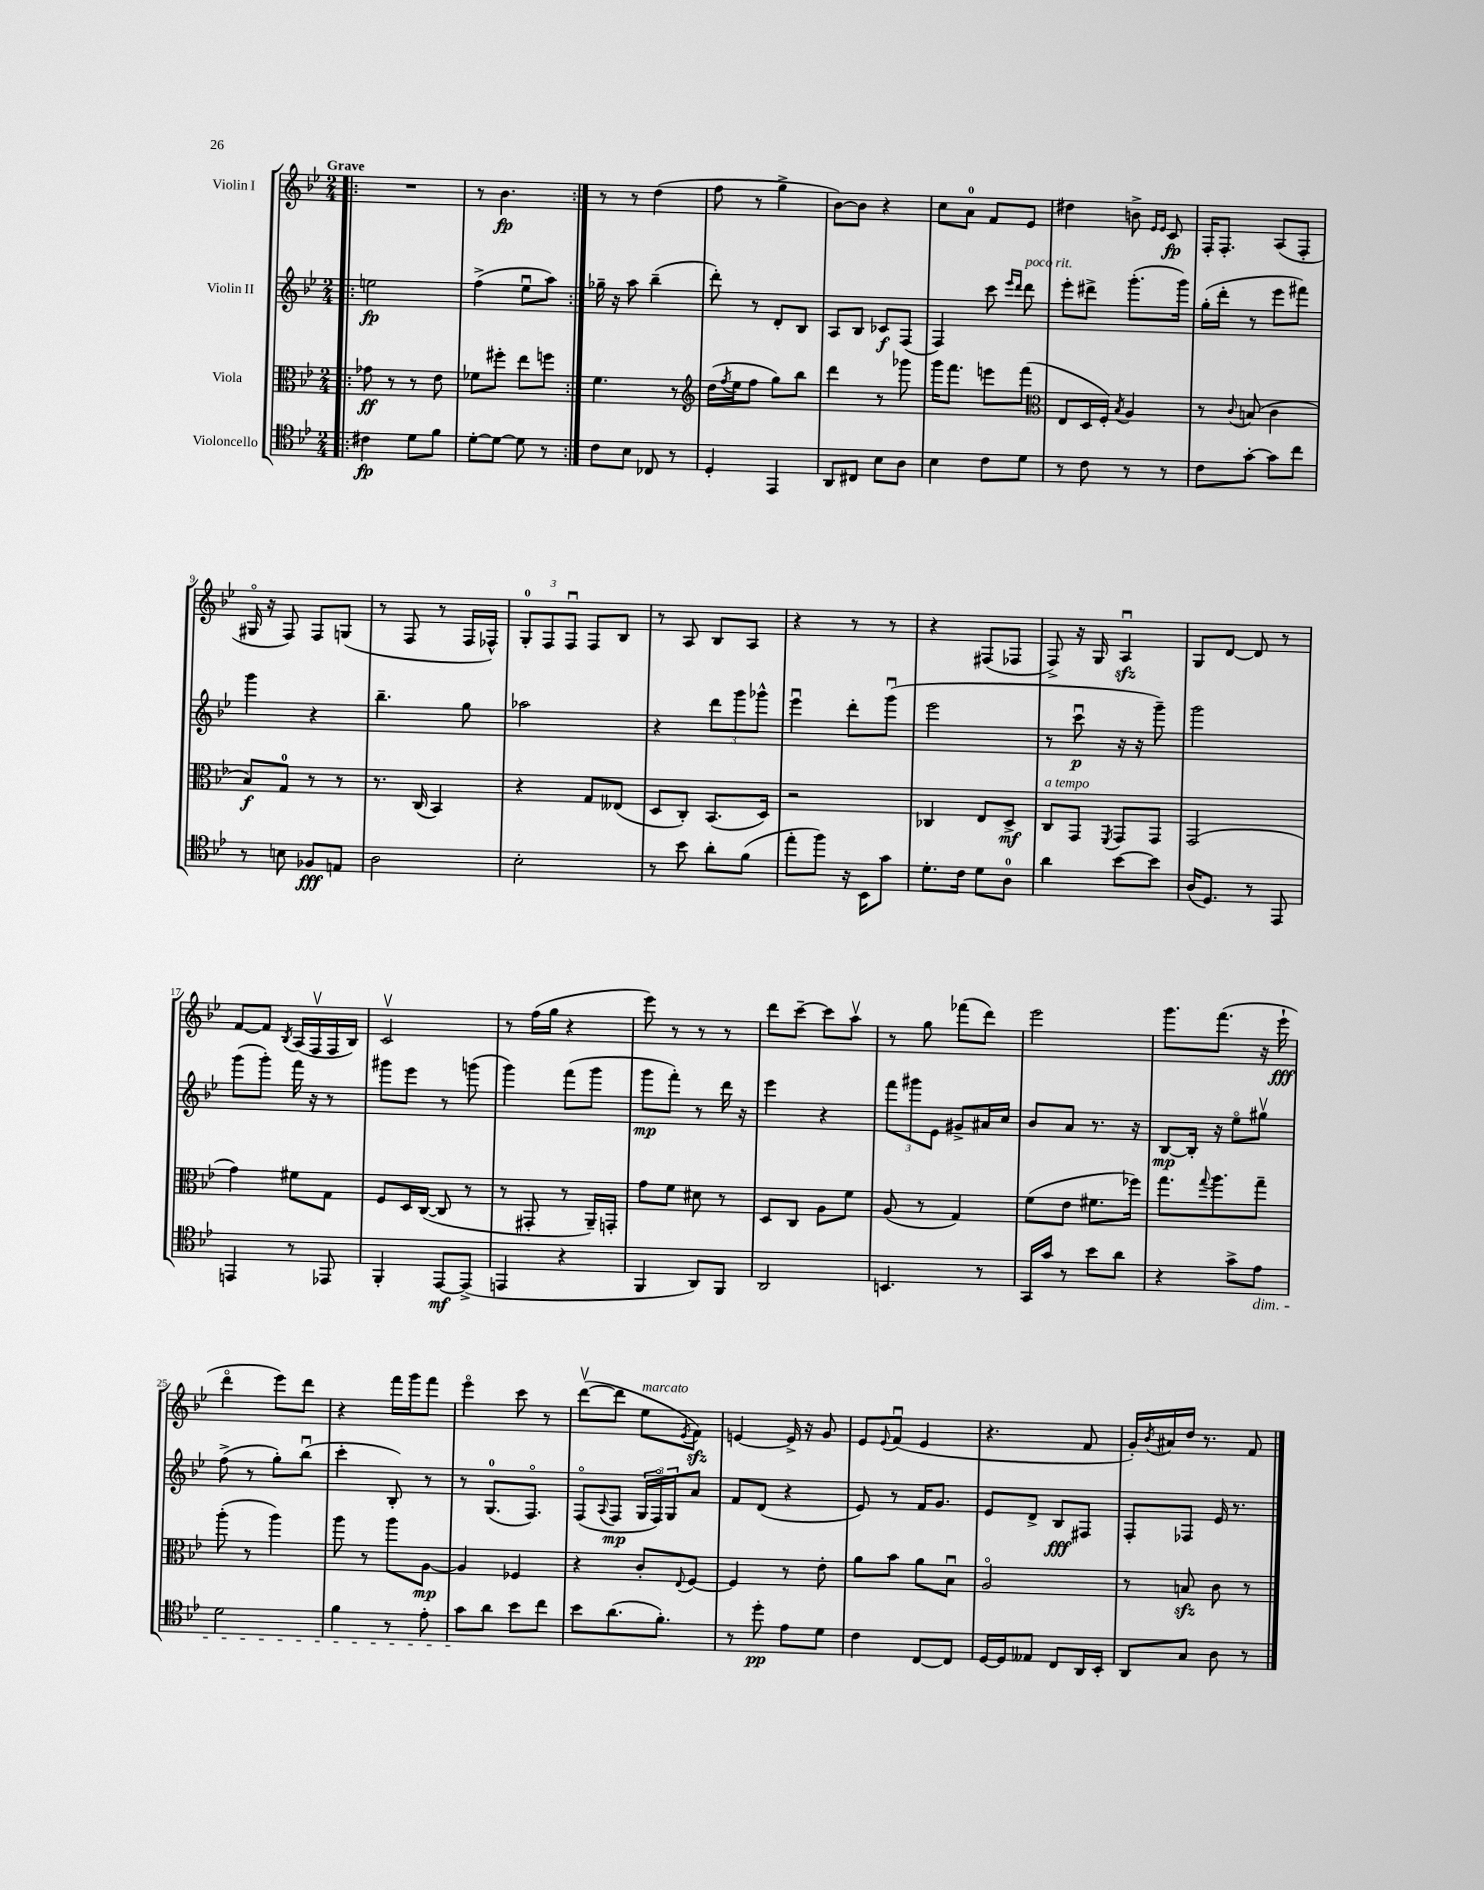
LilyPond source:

<<
\new StaffGroup <<
\new Staff = "s0" \with { instrumentName = "Violin I" } {
    \clef treble \key bes \major \numericTimeSignature \time 2/4 \tempo "Grave"
    \repeat volta 2 { \bar ".|:" R2 |
    r8 bes'4.\fp | }
    r8 r8 d''4( |
    f''8 r8 g''4-> |
    bes'8~) bes'8 r4 |
    c''8 a'8-0 f'8 ees'8 |
    dis''4 b'8-> \grace { ees'16 ees'16 } c'8\fp |
    f16-. f8.-. a8( f8-. |
    gis16\flageolet r16 f8) f8 g8( |
    r8 f8 r8 f16 fes16-^) |
    \tuplet 3/2 { g8-0-. f8 f8\downbow } f8 bes8 |
    r8 a8 bes8 a8 |
    r4 r8 r8 |
    r4 fis8( fes8 |
    f8->) r16 g16 a4\downbow\sfz |
    g8 d'8~ d'8 r8 |
    f'8~ f'8 \acciaccatura { bes8 } a16( f16\upbow f16 bes16) |
    c'2\upbow |
    r8 f''16( g''16 r4 |
    ees'''8) r8 r8 r8 |
    d'''8 c'''8~-- c'''8 a''8\upbow |
    r8 g''8 fes'''8( d'''8) |
    ees'''2 |
    g'''8. f'''8.( r16 ees'''16-!\fff |
    d'''4\flageolet ees'''8) d'''8 |
    r4 f'''16 g'''16 f'''8 |
    ees'''4\flageolet c'''8 r8 |
    d'''8~\upbow( d'''8 ees''8^\markup { \italic "marcato" } \acciaccatura { ees'8 } f'8\sfz) |
    e'4~ e'16-> r16 g'8 |
    ees'8 \appoggiatura { ees'8 } f'8\downbow( ees'4 |
    r4. f'8 |
    g'16-.) \acciaccatura { bes'8 } ais'16 d''16 r8. f'8 \bar "|." |
}
\new Staff = "s1" \with { instrumentName = "Violin II" } {
    \clef treble \key bes \major \numericTimeSignature \time 2/4
    \repeat volta 2 { \bar ".|:" e''2\fp |
    f''4->( ees''8\downbow a''8) | }
    ges''16-- r16 a''8 bes''4--( |
    d'''8-.) r8 d'8-. bes8 |
    a8 bes8 ces'8\f f8( |
    f4) c'''8 \grace { ees'''16 d'''16 } d'''8^\markup { \italic "poco rit." } |
    ees'''8-. dis'''8-> g'''8.-.( g'''16) |
    g''16-.( d'''16-. r8 ees'''8 fis'''8) |
    g'''4 r4 |
    bes''4.-- g''8 |
    aes''2 |
    r4 \tuplet 3/2 { d'''8 g'''8 ges'''8-^ } |
    ees'''4\downbow d'''8-. g'''8\downbow( |
    ees'''2 |
    r8 c'''8\downbow\p r16 r16 g'''8--) |
    g'''2 |
    g'''8( g'''8-.) f'''16 r16 r8 |
    gis'''8 ees'''8 r8 g'''8( |
    g'''4) f'''8( g'''8 |
    g'''8\mp f'''8-.) r8 d'''16 r16 |
    ees'''4 r4 |
    \tuplet 3/2 { f'''8 gis'''8 ees'8 } gis'8-> ais'16 c''16 |
    bes'8 a'8 r8. r16 |
    bes8~\mp bes16-. r16 ees''8\flageolet gis''8\upbow |
    f''8->( r8 g''8-.) bes''8\downbow( |
    c'''4-. bes8-.) r8 |
    r8 g8.-0( f8.\flageolet) |
    f8\flageolet( \appoggiatura { a8 } f8\mp \tuplet 3/2 { g16 f16\flageolet) g16 } a'8 |
    f'8 d'8( r4 |
    ees'8) r8 f'16 g'8. |
    ees'8 d'8-> bes8\fff fis8 |
    f8-. fes8 ees'16 r8. \bar "|." |
}
\new Staff = "s2" \with { instrumentName = "Viola" } {
    \clef alto \key bes \major \numericTimeSignature \time 2/4
    \repeat volta 2 { \bar ".|:" ges'8\ff r8 r8 ees'8 |
    fes'8 fis''8-. ees''8 f''8 | }
    f'4. r8 |
    \clef treble d''16( \acciaccatura { f''8 } ees''16 f''8 g''8) bes''8 |
    d'''4 r8 ges'''8 |
    g'''16 f'''8. e'''8 f'''8( |
    \clef alto ees8 d16 f16-.) \acciaccatura { bes8 } a4 |
    r8 \appoggiatura { c'8 } b8( c'4 |
    bes8\f) g8-0 r8 r8 |
    r8. c16( bes,4) |
    r4 g8 eeses8( |
    d8 c8-.) bes,8.( d16) |
    r2 |
    ces4 ees8 d8->\mf |
    c8^\markup { \italic "a tempo" } g,8 \acciaccatura { f,8 } g,8 g,8 |
    g,2( |
    g'4) fis'8 g8 |
    f8 d16 c16~( c8 r8 |
    r8 gis,8-. r8 a,16--) g,16-. |
    g'8 f'8 dis'8 r8 |
    d8 c8 a8 f'8 |
    a8( r8 g4) |
    f'8( ees'8 fis'8. fes''16) |
    g''8. \appoggiatura { g''8 } a''8. g''8-- |
    a''8-.( r8 a''4) |
    a''8 r8 a''8 a8~\mp |
    a4 fes4 |
    r4 c'8-. \appoggiatura { ees8 } f8~ |
    f4 r8 ees'8-. |
    a'8 bes'8 a'8 bes8\downbow |
    a2\flageolet |
    r8 b8\sfz c'8 r8 \bar "|." |
}
\new Staff = "s3" \with { instrumentName = "Violoncello" } {
    \clef tenor \key bes \major \numericTimeSignature \time 2/4
    \repeat volta 2 { \bar ".|:" cis'4\fp d'8 f'8 |
    d'8~-. d'8~ d'8 r8 | }
    c'8 bes8 ces8 r8 |
    d4-. ees,4 |
    a,8 cis8 bes8 a8 |
    bes4 c'8 d'8 |
    r8 c'8 r8 r8 |
    c'8 g'8~-. g'8 c''8 |
    r8 b8 fes8\fff e8 |
    a2 |
    bes2-. |
    r8 bes'8 a'8-. f'8( |
    ees''8-. f''8) r16 bes,16 g'8 |
    d'8.-. c'16 d'8 a8-0 |
    a'4 bes'8~ bes'8 |
    a16( d8.) r8 ees,8 |
    e,4 r8 ees,8 |
    f,4-. ees,8~\mf ees,8->( |
    e,4 r4 |
    f,4 a,8) f,8 |
    a,2 |
    b,4. r8 |
    g,16 g'16 r8 bes'8 a'8 |
    r4 g'8-> ees'8\dim |
    d'2 |
    f'4 r8 ees'8-. |
    g'8\! a'8 bes'8 c''8 |
    bes'8 a'8.( f'8.-.) |
    r8 d''8-.\pp ees'8 d'8 |
    c'4 c8~ c8 |
    d16~ d16 eeses8 c8 a,16 bes,16-. |
    a,8 g8 a8 r8 \bar "|." |
}
>>
>>
